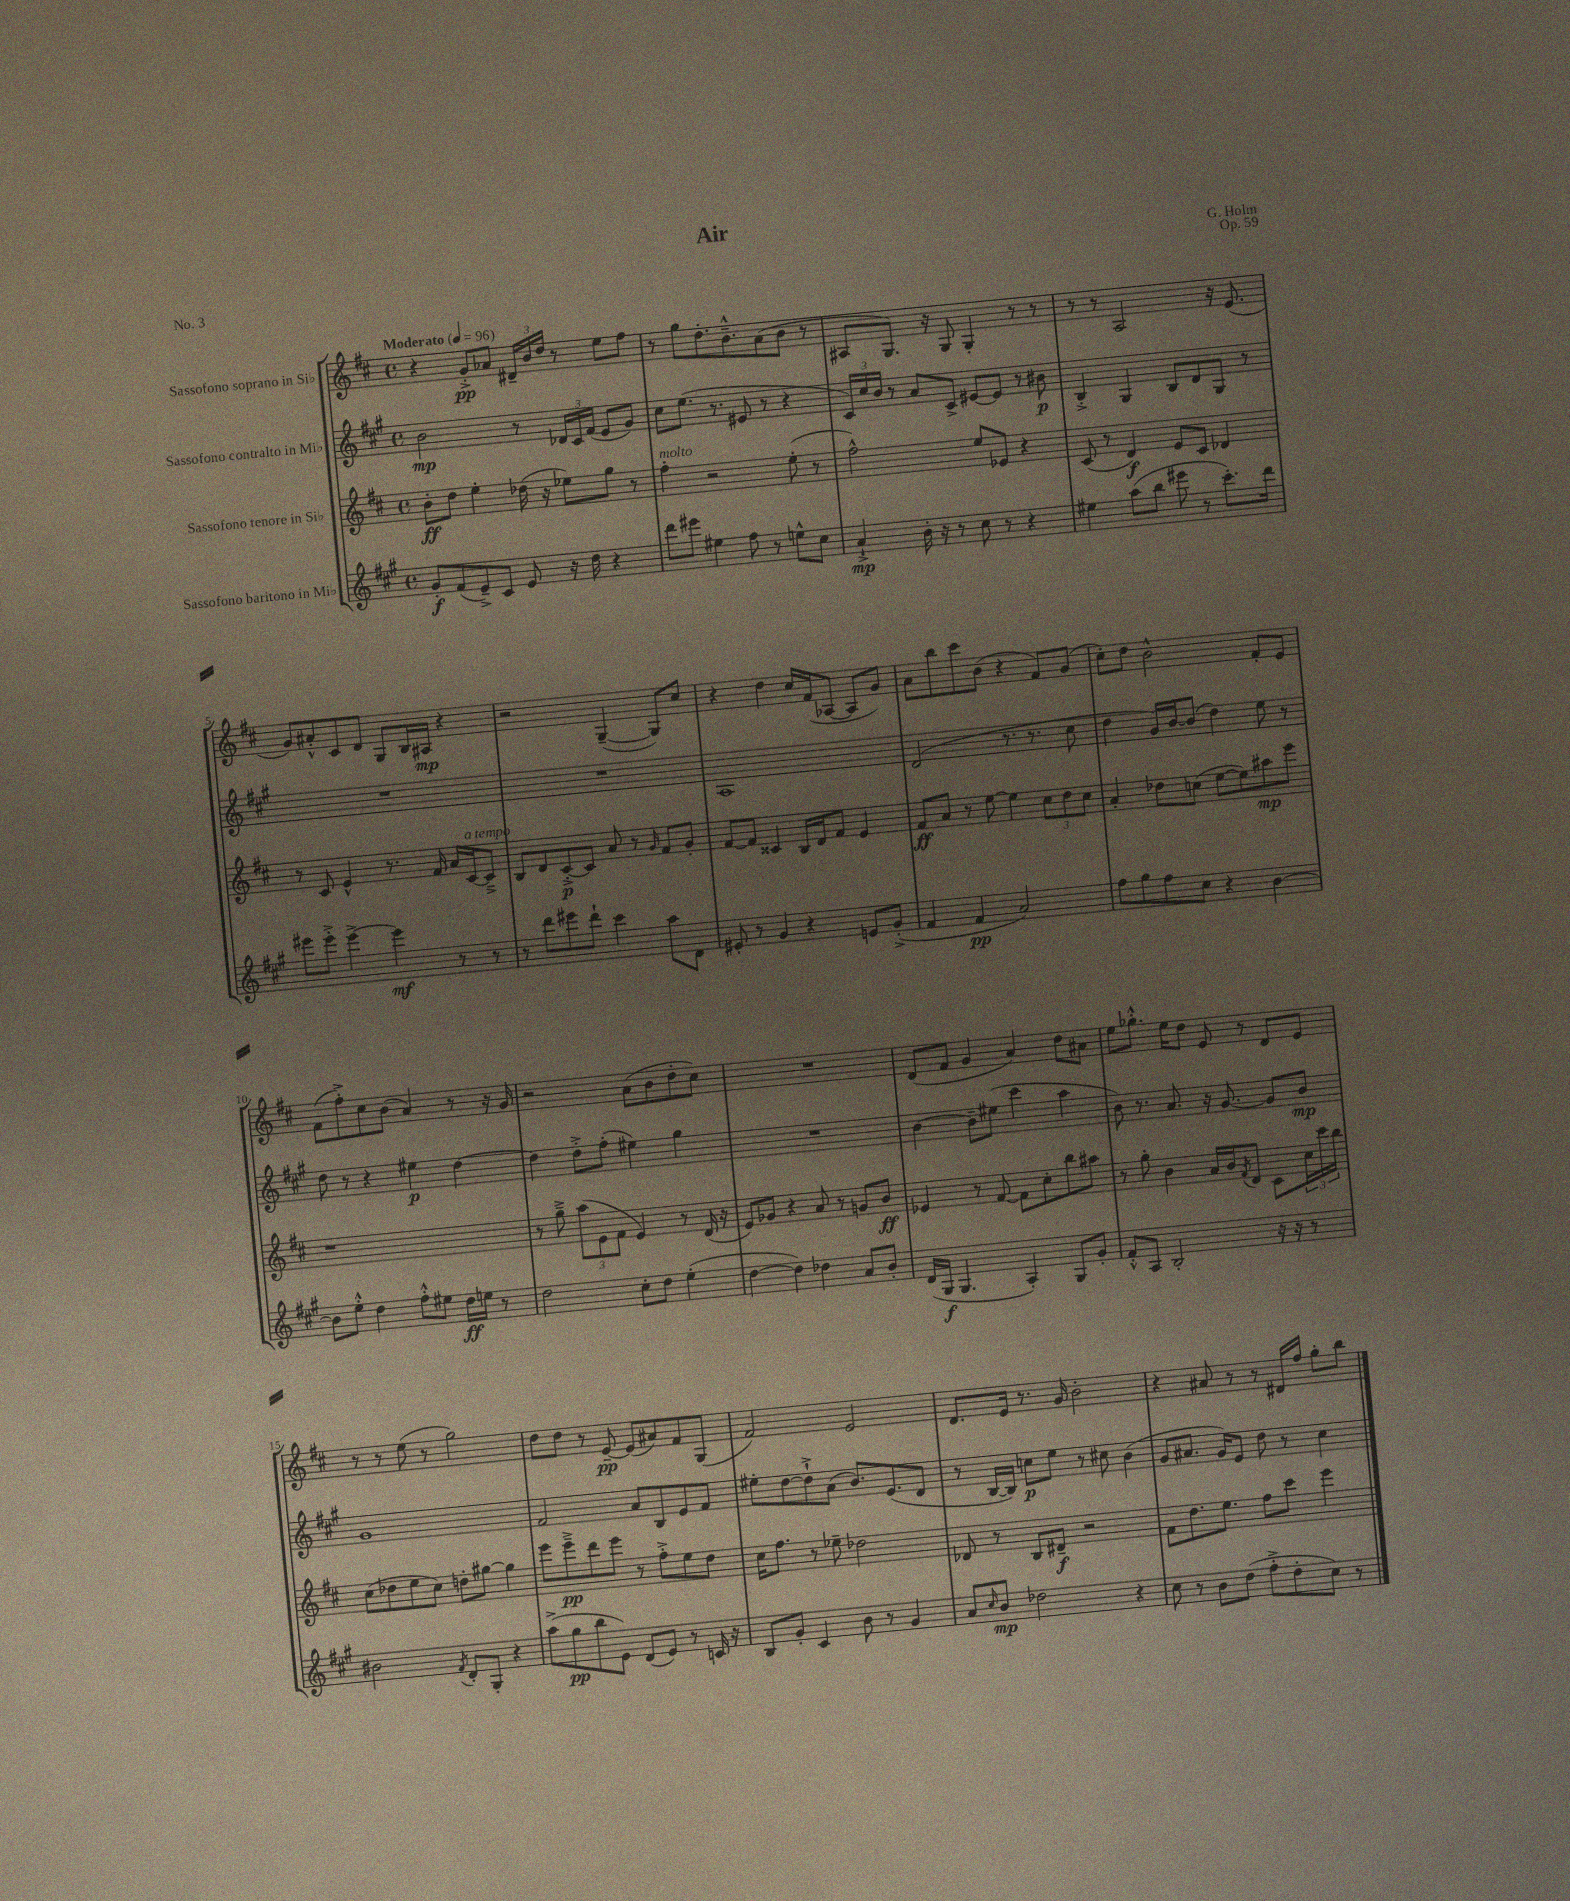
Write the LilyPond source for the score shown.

\header { title = "Air" composer = "G. Holm" opus = "Op. 59" piece = "No. 3" }
<<
\new StaffGroup <<
\new Staff = "s0" \with { instrumentName = "Sassofono soprano in Sib" } {
    \clef treble \key d \major \defaultTimeSignature \time 4/4 \tempo "Moderato" 4 = 96
    r4 g'8-.->\pp aes'8 \tuplet 3/2 { dis'16-- b'16 d''16 } r8 e''8 fis''8 |
    r8 g''8 d''8.-. b'8.---^ a'8( b'8 r8 |
    ais8 g8.) r16 g8 g4-. r8 r8 |
    r8 r8 a2 r16 e'8.( |
    g'8) ais'8-.-^ cis'8 d'8 g8 b16 ais16\mp r4 |
    r2 g4~--( g8) cis''8 |
    r4 d''4 cis''16 fis'16( aes8~ aes8 g'8) |
    a'8 b''8 cis'''8 b'8( r4 fis'8) g'8( |
    cis''8-.) d''8 b'2-^ fis'8-. e'8 |
    fis'8( fis''8-.->) cis''8 b'8( a'4) r8 r16 g'16 |
    r2 a'8( b'8 d''8-. cis''8) |
    R1 |
    d'8( fis'8 g'4 a'4) d''8 ais'8 |
    e''8 ges''8.-.-^ e''16 d''8 e'8 r8 d'8 e'8 |
    r8 r8 e''8( r8 g''2) |
    d''8 d''8 r8 e'8~--\pp e'8( ais'8) fis'8 g8( |
    fis'2) e'2 |
    d'8. e'16 r8. g'16 b'2-. |
    r4 ais'8 r8 r8 dis'16 fis''16 g''8-. b''8 \bar "|." |
}
\new Staff = "s1" \with { instrumentName = "Sassofono contralto in Mib" } {
    \clef treble \key a \major \defaultTimeSignature \time 4/4
    b'2\mp r8 \tuplet 3/2 { des'16 cis'16 fis'16( } e'8 gis'8) |
    cis''8 e''8.( r8. eis'8 r8 r4 |
    \tuplet 3/2 { cis'16) cis''16 b'16 } r8 a'8 cis'8-> eis'8~ eis'8 r8 bis'8\p |
    b4-.-> gis4 b8 d'8 gis8 r8 |
    R1 |
    R1 |
    a1 |
    d'2( r8. r8. cis''8 |
    d''4 gis'16) b'16~ b'8( d''4) e''8 r8 |
    d''8 r8 r4 eis''4\p d''4~ |
    d''4 d''8-.-> fis''8-.( eis''4) gis''4 |
    R1 |
    b'4~ b'8-- eis''8( cis'''4 a''4 |
    b'8) r8. a'8. r16 gis'8.~ gis'8 b'8\mp |
    gis'1 |
    fis'2 a'8 b8 e'8 fis'8 |
    eis''8-. d''8~ d''8-!-> a'8( b'8.) e'8.( d'8 |
    r8 b16~ b16) c''8\p e''8 r8 cis''8 b'4( |
    gis'8 ais'8. gis'16) e'8 d''8 r8 cis''4 \bar "|." |
}
\new Staff = "s2" \with { instrumentName = "Sassofono tenore in Sib" } {
    \clef treble \key d \major \defaultTimeSignature \time 4/4
    b'8-.\ff d''8 e''4-. des''16( r16 ees''8) g''8 r8 |
    fis''4-.^\markup { \italic "molto" } r2 e''8-.( r8 |
    fis''2-^) e''8 ees'8 r4 |
    cis'8( r8 d'4\f) e'8 cis'8 des'4 |
    r8 cis'8 e'4-^ r8. fis'16 a'16 cis'16~^\markup { \italic "a tempo" } cis'8---> |
    b8 d'8 cis'8~-.->\p cis'8 a'8 r8 \grace { g'16 } fis'8 g'8-. |
    fis'8~ fis'8 cisis'4 b16 d'16 fis'8 e'4 |
    fis'8\ff a'8 r8 e''8~ e''4 \tuplet 3/2 { cis''8 d''8 cis''8 } |
    a'4-. des''8 c''8( e''8~ e''8) ais''8\mp e'''8 |
    r1 |
    r8 g''8---> \tuplet 3/2 { a''8( e'8 fis'8 } e'4) r8 d'16( r16 |
    e'8) ges'8 r4 a'8 r8 g'8 b'8\ff |
    ees'4 r8 fis'8~ fis'8 cis''8-. b''8 ais''8 |
    r8 g''8-. b'4 a'16 b'16 \acciaccatura { fis'8 } d'8 cis'8 \tuplet 3/2 { cis''16 cis'''16 b''16 } |
    cis''8( des''8 e''8 cis''8) d''8-. gis''8~ gis''4 |
    e'''8 e'''8--->\pp d'''8 e'''8 r8 fis''8-.-> e''8 d''8 |
    cis''16 fis''8. r8 ees''8-- des''2 |
    des'8 r8 b8 dis'8--\f r2 |
    fis'8 d''8. e''8. fis''8 cis'''8 e'''4 \bar "|." |
}
\new Staff = "s3" \with { instrumentName = "Sassofono baritono in Mib" } {
    \clef treble \key a \major \defaultTimeSignature \time 4/4
    gis'8-.\f fis'8( e'8--->) cis'8 e'8 r16 d''16 r4 |
    d'''8 eis'''8 eis''4 fis''8 r8 e''8-^ cis''8 |
    a'4-!->\mp b'16-. r16 r8 cis''8 r8 r4 |
    eis''4 a''8( b''8 eis'''8 r8 cis'''8.-.) d'''16 |
    eis'''8 eis'''8-.-> eis'''4~-> eis'''4\mf r8 r8 |
    r8 d'''8 eis'''8 d'''8-! cis'''4 a''8 d'8 |
    eis'8-. r8 gis'4 r4 e'8 gis'8-.->( |
    fis'4 fis'4\pp a'2) |
    fis''8 gis''8 fis''8 cis''8 r4 b'4~ |
    b'8 e''8-.-^ d''4 fis''8-.-^ eis''8 d''16\ff e''16 r8 |
    d''2 cis''8-. d''8 e''4-.( |
    d''4~ d''4) des''4 a'8 b'8-. |
    d'16( gis16\f gis4. a4-.) gis8 gis'8-. |
    fis'8-.-^ a8 b2-. r16 r16 r8 |
    bis'2 \acciaccatura { fis'8 } d'8-. gis8-. r4 |
    a''8->( gis''8\pp b''8 e'8) d'8( e'8) r8 c'16 r16 |
    b8 gis'8-. cis'4 b'8 r8 gis'4 |
    a'8 \grace { cis''16 } b'8\mp des''2 r4 |
    cis''8 r8 b'8 d''8( fis''8-.-> d''8-. cis''8) r8 \bar "|." |
}
>>
>>
